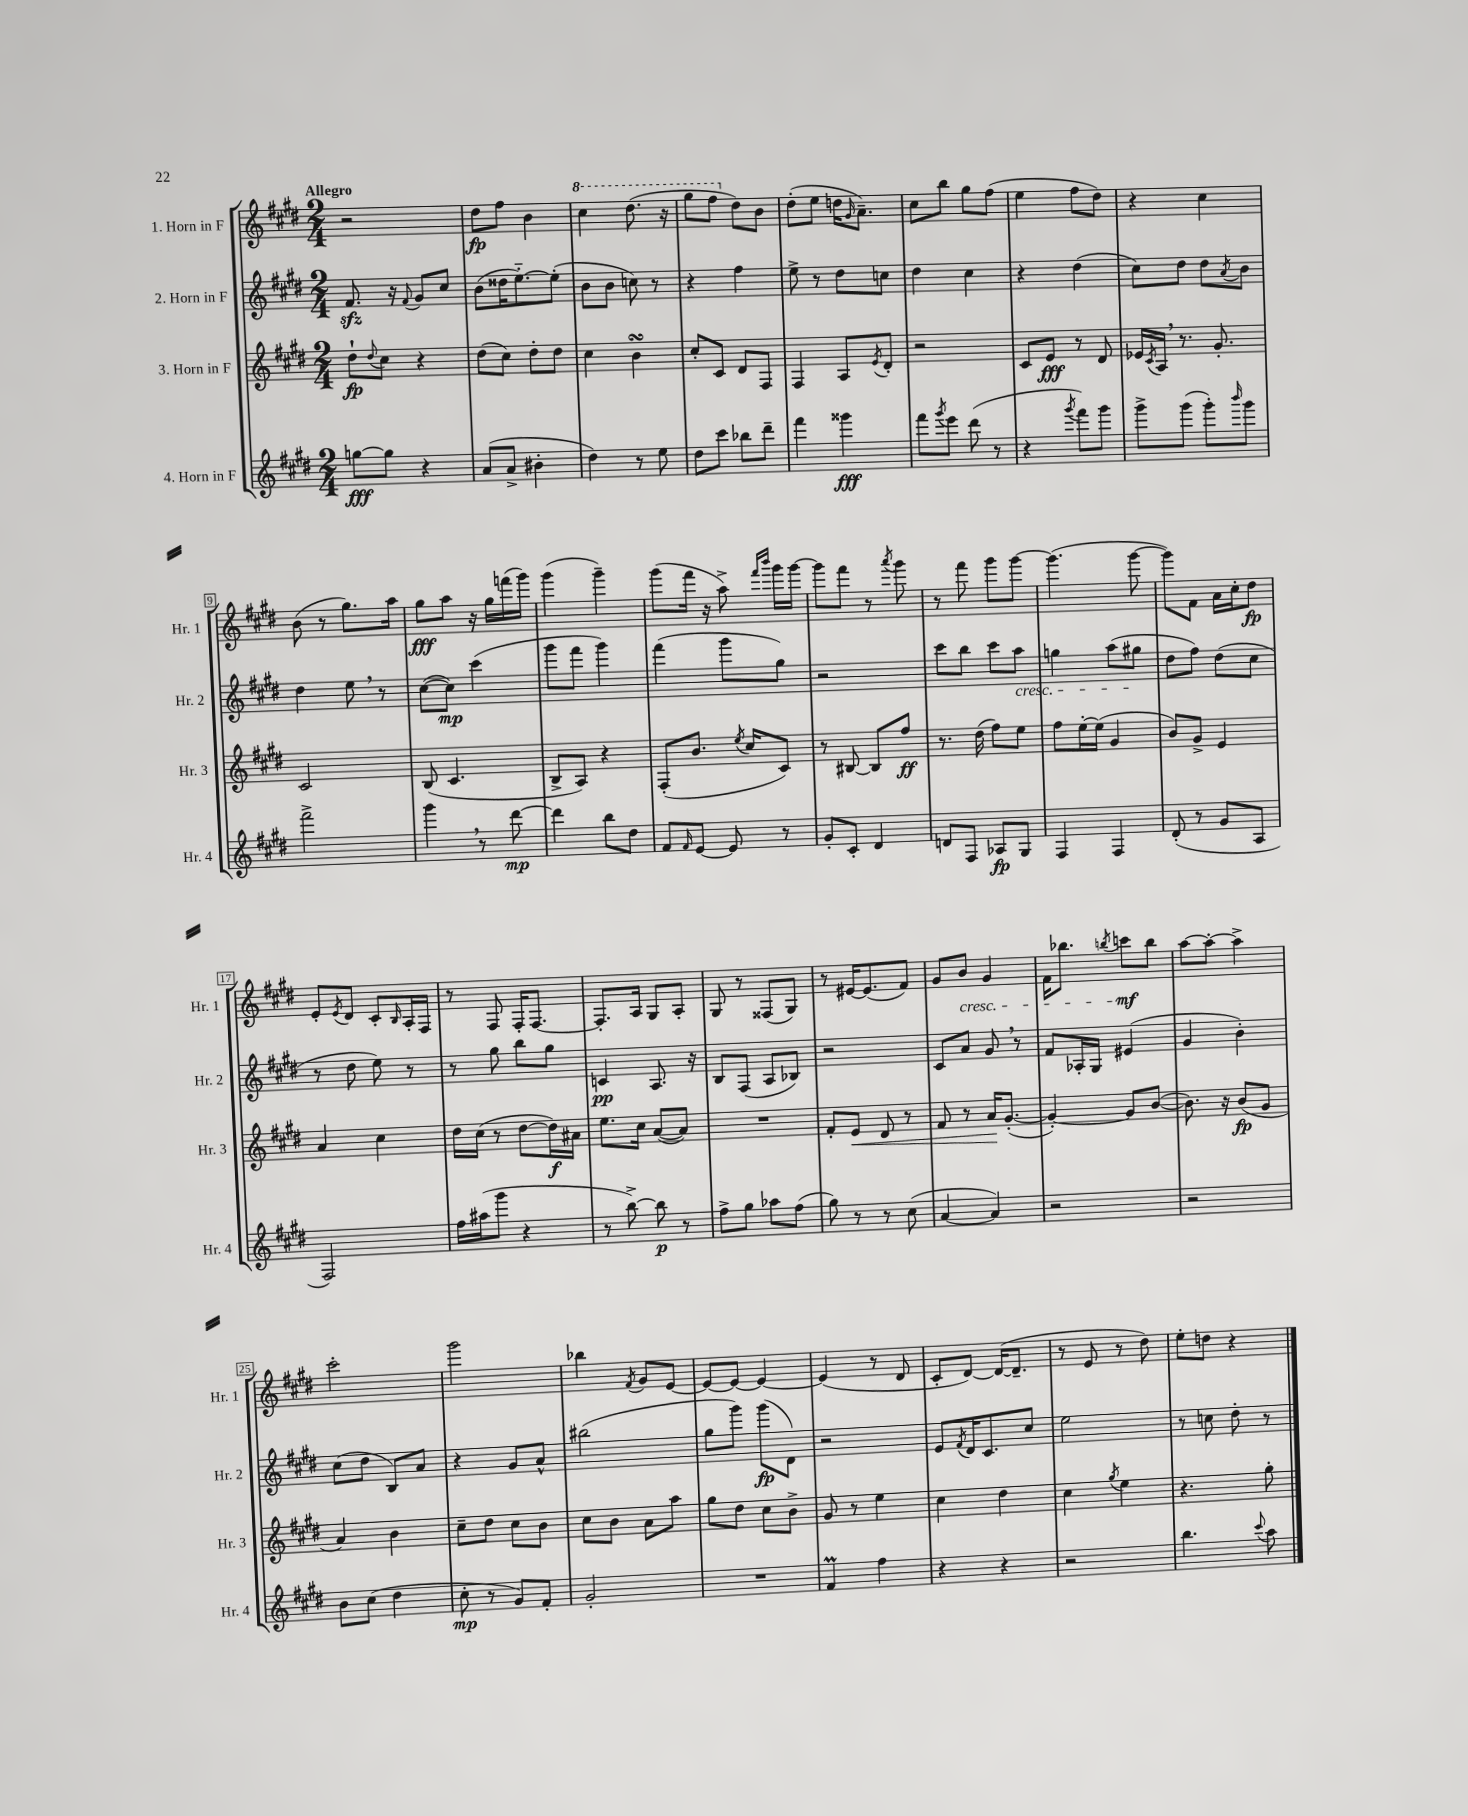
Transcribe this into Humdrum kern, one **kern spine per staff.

**kern	**kern	**kern	**kern
*staff4	*staff3	*staff2	*staff1
*clefG2	*clefG2	*clefG2	*clefG2
*k[f#c#g#d#]	*k[f#c#g#d#]	*k[f#c#g#d#]	*k[f#c#g#d#]
*M2/4	*M2/4	*M2/4	*M2/4
[8gg\L	8dd#`\L	8.f#/	2r
.	8qqdd#/	.	.
8gg\]J	8cc#\J	.	.
.	.	16r	.
.	.	8qqf#/	.
4r	4r	8g#/L	.
.	.	8cc#/J	.
=	=	=	=
(8a/L	(8dd#\L	(8b\L	8dd#\L
8a^/J	8cc#\J)	16dd##\K	8ff#\J
.	.	[8.ee'~\)	.
4b#'\	8dd#'\L	.	4b\
.	8dd#\J	(8ee'\]J	.
=	=	=	=
4dd#\)	4cc#\	8b\L	4ccc#\
.	.	8b\J	.
8r	4b\	8cc\)	(8.ddd#\
8ee\	.	8r	.
.	.	.	16r
=	=	=	=
8dd#\L	8cc#'/L	4r	8ggg#\L
8ccc#\J	8c#/J	.	8fff#\J
8bb-\L	8d#/L	4ff#\	8dd#\L)
8ddd#~\J	8F#/J	.	8b\J
=	=	=	=
4fff#\	4F#/	8ee^\	(8dd#'\L
.	.	8r	8ee\J
4ggg##\	8A/L	8dd#\L	16dd\LK
.	.	.	16qqg#/
.	.	.	8.a~\J)
.	8qe/	.	.
.	8d#'/J	8cc\J	.
=	=	=	=
8fff#\L	2r	4dd#\	8cc#\L
8qggg#/	.	.	.
8eee\J	.	.	8bb\J
(8ddd#\	.	4cc#\	8gg#\L
8r	.	.	(8ff#\J
=	=	=	=
4r	8c#/L	4r	4ee\
.	8e/J	.	.
8qggg#/	.	.	.
8fff#\L)	8r	(4dd#\	8ff#\L
8ggg#\J	8d#/	.	8dd#\J)
=	=	=	=
8ggg#^\L	16e-/LL	8cc#\L)	4r
.	8qc#/	.	.
.	16A/JJ	.	.
(8ggg#\J	8.r	8dd#\J	.
8ggg#'\L)	.	8dd#\L	4cc#\
.	8.g#'/	.	.
16qqbbb/	.	8qa/	.
8ggg#\J	.	8b\J	.
=	=	=	=
2fff#^\	2c#/	4dd#\	(8b\
.	.	.	8r
.	.	8ee\	8.gg#\L)
.	.	8r	.
.	.	.	16aa\Jk
=	=	=	=
4ggg#\	(8B/	([8cc#\L	8gg#\L
.	4.c#/	8cc#\]J)	8aa\J
8r	.	(4ccc#\	16r
.	.	.	16gg#\LL
[8ddd#\	.	.	(16fff\
.	.	.	16ggg#\JJ)
=	=	=	=
4ddd#\]	8B^/L	8ggg#\L	(4ggg#\
.	8A/J)	8fff#\J	.
8bb\L	4r	4ggg#\)	4ggg#~\)
8dd#\J	.	.	.
=	=	=	=
8f#/L	(8F#'/L	(4fff#\	(8ggg#\L
16qqf#/	.	.	.
[8e/J	8.b/J	.	16fff#\Jk
.	.	.	16r
8e/]	.	8ggg#\L	8aa^\)
.	8qee/	.	.
.	16cc#/LK	.	.
.	.	.	16qqfff#/LL
.	.	.	16qqbbb/JJ
8r	8c#/J)	8gg#\J)	16ggg#\LL
.	.	.	[16ggg#\JJ
=	=	=	=
8g#'/L	8r	2r	8ggg#\]L
8c#'/J	[8B#/	.	8fff#\J
4d#/	8B#/]L	.	8r
.	.	.	8qaaa/
.	8ff#/J	.	8ggg#\
=	=	=	=
8d/L	8.r	8ccc#\L	8r
8F#/J	.	8bb\J	8fff#\
.	(16dd#\	.	.
8A-/L	8ff#\L)	8ccc#\L	8ggg#\L
8G#/J	8ee\J	8aa\J	[8ggg#\J
=	=	=	=
4F#/	8ff#\L	4gg\	(4.ggg#\]
.	[16ee'\L	.	.
.	(16ee\]JJ	.	.
4F#/	4g#/	(8aa\L	.
.	.	8gg#\J	[8ggg#\
=	=	=	=
(8d#'/	8b/L)	8dd#\L	8ggg#\]L)
8r	8g#^/J	8ff#\J)	8f#\J
8g#/L	4e/	(8dd#\L	16a\LL
.	.	.	16cc#'\J
8A/J	.	8cc#\J	8dd#\J
=	=	=	=
2F#/)	4a/	8r	8e'/L
.	.	.	8qe/
.	.	8dd#\	8d#/J
.	4cc#\	8ee\)	8c#'/L
.	.	.	16qqB/
.	.	8r	16A'/L
.	.	.	16F#/JJ
=	=	=	=
16ff#\LL	16dd#\LL	8r	8r
(16aa#\J	(16cc#\JJ	.	.
8ggg#\J	8r	8gg#\	8F#/
4r	[8dd#\L	8bb\L	16F#'/LK
.	.	.	[8.F#/J
.	16dd#\]L)	8gg#\J	.
.	16a#\JJ	.	.
=	=	=	=
8r	8.ee\L	4c/	8.F#'/]L
[8bb^\)	.	.	.
.	16cc#\Jk	.	16A/Jk
8bb\]	([8a/L	8.A/	8G#/L
8r	8a/]J)	.	8A'/J
.	.	16r	.
=	=	=	=
8ff#^\L	2r	8B/L	8G#/
8gg#\J	.	(8F#/J	8r
8aa-\L	.	8A/L	(8F##/L
(8ff#\J	.	8B-/J)	8G#/J)
=	=	=	=
8gg#\)	8f#'/L	2r	8r
8r	8e/J	.	[16e#/LK
.	.	.	(8.e#/]
8r	8d#/	.	.
(8cc#\	8r	.	8f#/J)
=	=	=	=
[4a/	8f#/	8c#/L	8g#/L
.	8r	8a/J	8b/J
4a/])	16a/LK	8g#/	4g#/
.	([8.g#'/J	.	.
.	.	8r	.
=	=	=	=
2r	4g#'/_)	8f#/L	16f#\LK
.	.	.	8.bb-\J
.	.	16A-'/L	.
.	.	16G#/JJ	.
.	.	.	8qbb/
.	8g#/]L	(4e#/	8ccc\L
.	([8b/J	.	8bb\J
=	=	=	=
2r	8.b\])	4g#/	[8aa\L
.	.	.	8aa'\_J
.	16r	.	.
.	(8b/L	4b'\)	4aa^\]
.	8g#/J	.	.
=	=	=	=
8b\L	4a/)	(8cc#\L	2ccc#'\
(8cc#\J	.	8dd#\J	.
4dd#\	4b\	8B/L)	.
.	.	8a/J	.
=	=	=	=
8cc#'\	8cc#~\L	4r	2ggg#\
8r	8dd#\J	.	.
8g#/L)	8cc#\L	8g#/L	.
8f#'/J	8b\J	8a^^/J	.
=	=	=	=
2g#'/	8cc#\L	(2bb#\	4bb-\
.	8b\J	.	.
.	.	.	8qf#/
.	8a\L	.	8g#/L
.	8aa\J	.	[8e/J
=	=	=	=
2r	8gg#\L	8gg#\L	8e/_L
.	8dd#\J	8ggg#\J)	8e/_J
.	8cc#\L	(8ggg#\L	4e/_
.	8b^\J	8d#\J)	.
=	=	=	=
4f#/	8g#/	2r	(4e/]
.	8r	.	.
4ff#\	4ee\	.	8r
.	.	.	8d#/
=	=	=	=
4r	4cc#\	8e/L	8c#'/L
.	.	8qf#/	.
.	.	16d#/K	[8d#/J)
.	.	8.c#/	.
4r	4dd#\	.	(16d#/_LK
.	.	.	8.d#~/]J
.	.	8cc#/J	.
=	=	=	=
2r	4cc#\	2ee\	8r
.	.	.	8e/
.	8qgg#/	.	.
.	4ee\	.	8r
.	.	.	8dd#\)
=	=	=	=
4.bb\	4.r	8r	8ee'\L
.	.	8cc\	8dd\J
.	.	8dd#'\	4r
8qqccc#/	.	.	.
8aa\	8gg#'\	8r	.
==	==	==	==
*-	*-	*-	*-
